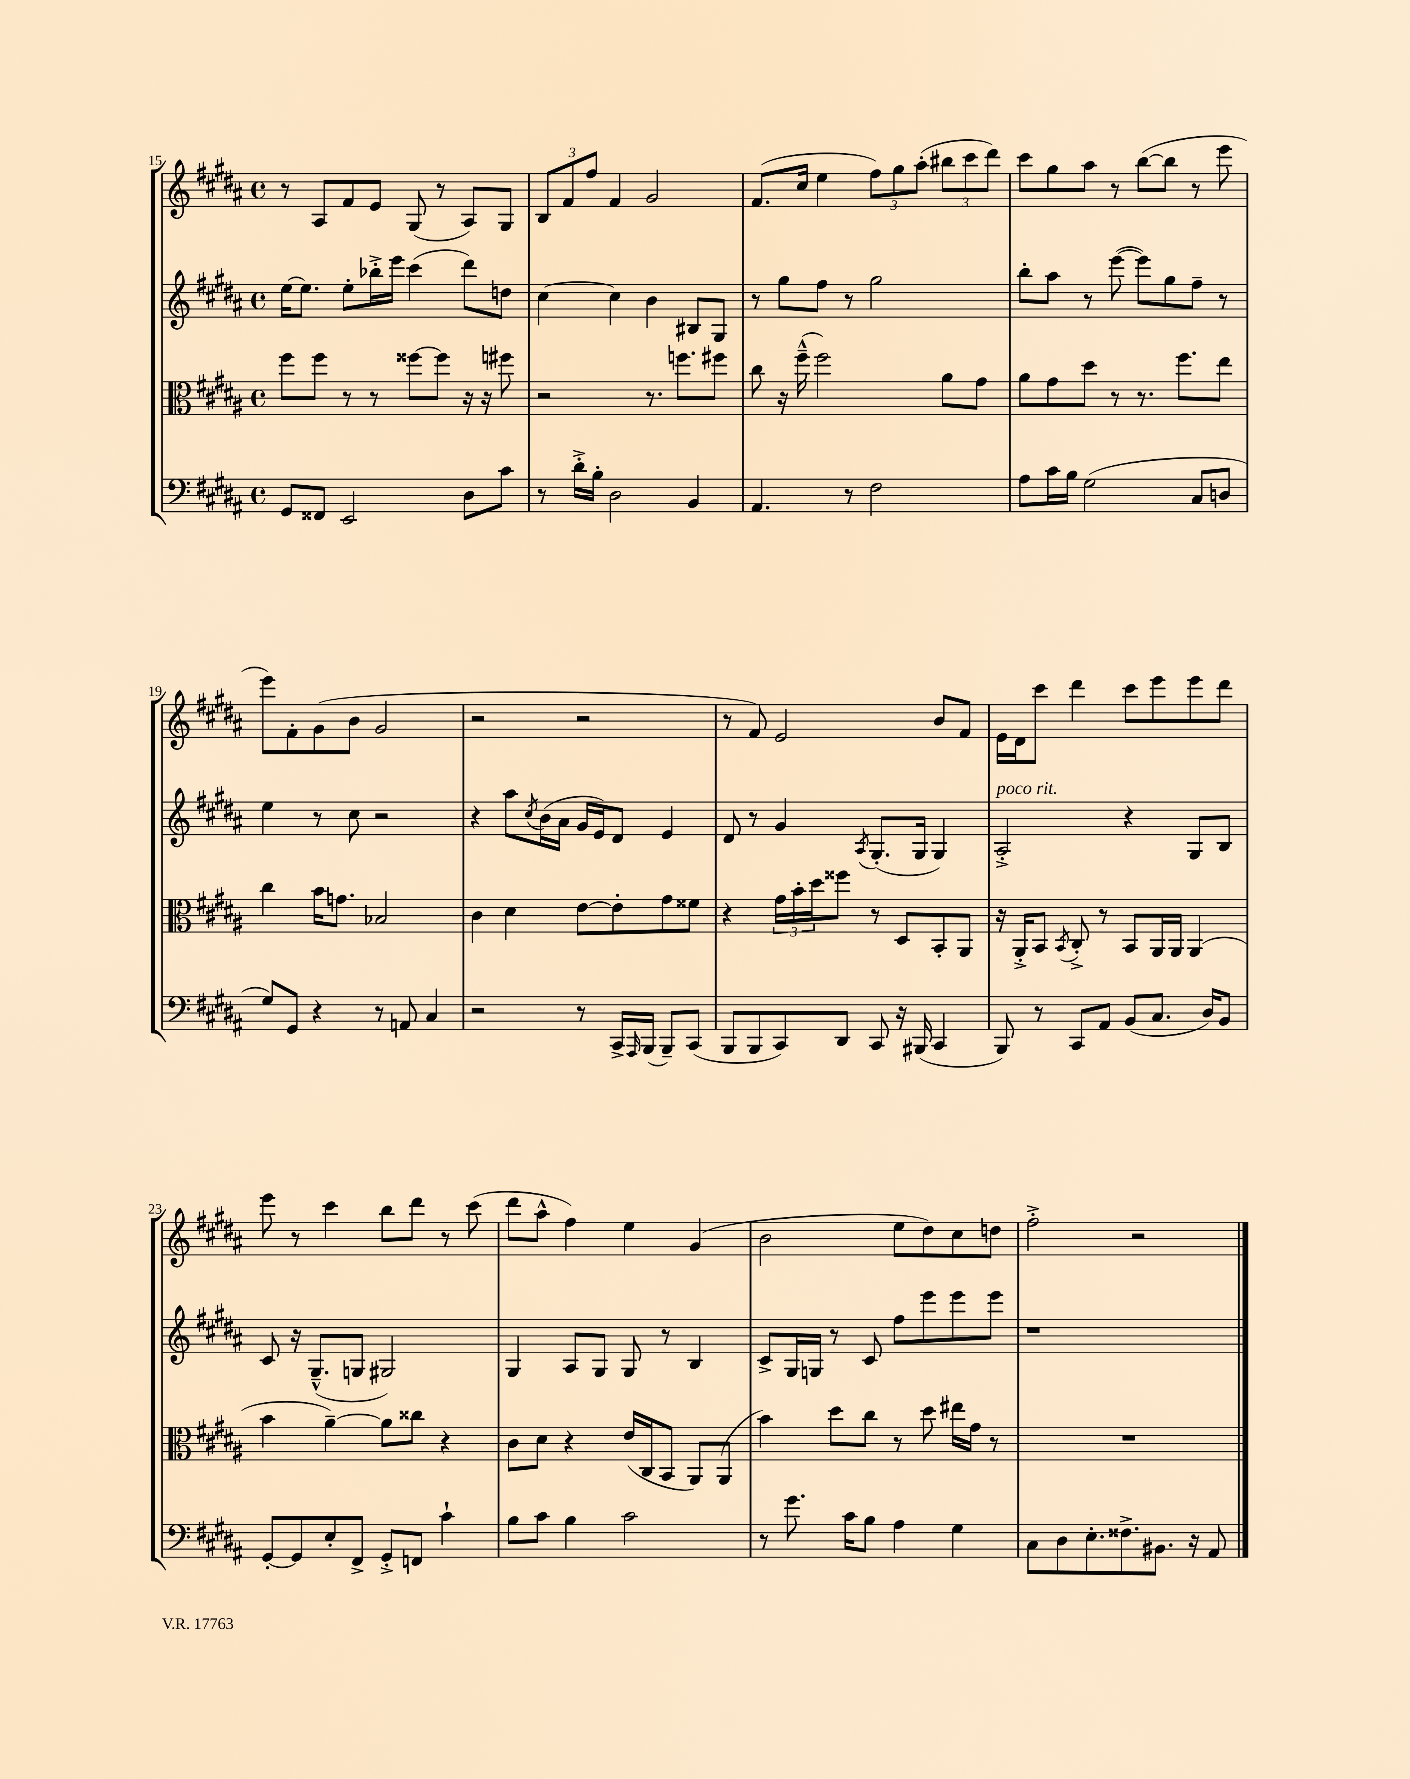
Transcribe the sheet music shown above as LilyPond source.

<<
\new StaffGroup <<
\new Staff = "s0" {
    \clef treble \key b \major \defaultTimeSignature \time 4/4
    r8 ais8 fis'8 e'8 gis8( r8 ais8) gis8 |
    \tuplet 3/2 { b8 fis'8 fis''8 } fis'4 gis'2 |
    fis'8.( cis''16 e''4 \tuplet 3/2 { fis''8) gis''8 ais''8-.( } \tuplet 3/2 { bis''8 cis'''8 dis'''8) } |
    cis'''8 gis''8 ais''8 r8 b''8~( b''8 r8 e'''8 |
    e'''8) fis'8-. gis'8( b'8 gis'2 |
    r2 r2 |
    r8 fis'8) e'2 b'8 fis'8 |
    e'16 dis'16 cis'''8 dis'''4 cis'''8 e'''8 e'''8 dis'''8 |
    e'''8 r8 cis'''4 b''8 dis'''8 r8 cis'''8( |
    dis'''8 ais''8-^ fis''4) e''4 gis'4( |
    b'2 e''8 dis''8) cis''8 d''8 |
    fis''2-.-> r2 \bar "|." |
}
\new Staff = "s1" {
    \clef treble \key b \major \defaultTimeSignature \time 4/4
    e''16~ e''8. e''8-. bes''16-.-> e'''16 cis'''4( dis'''8) d''8 |
    cis''4~ cis''4 b'4 bis8 gis8 |
    r8 gis''8 fis''8 r8 gis''2 |
    b''8-. ais''8 r8 e'''8~( e'''8) gis''8 fis''8-- r8 |
    e''4 r8 cis''8 r2 |
    r4 ais''8 \acciaccatura { cis''8 } b'16( ais'16 gis'16 e'16) dis'8 e'4 |
    dis'8 r8 gis'4 \acciaccatura { ais8 } gis8.-.( gis16 gis4) |
    ais2-.->^\markup { \italic "poco rit." } r4 gis8 b8 |
    cis'8 r16 gis8.---^( g8 gis2) |
    gis4 ais8 gis8 gis8 r8 b4 |
    cis'8-> gis16 g16 r8 cis'8 fis''8 e'''8 e'''8 e'''8 |
    r1 \bar "|." |
}
\new Staff = "s2" {
    \clef alto \key b \major \defaultTimeSignature \time 4/4
    fis''8 fis''8 r8 r8 fisis''8~ fisis''8 r16 r16 fis''8 |
    r2 r8. f''8. fis''8 |
    cis''8 r16 fis''16---^( fis''2) ais'8 gis'8 |
    ais'8 gis'8 dis''8 r8 r8. fis''8. e''8 |
    cis''4 b'16 g'8. bes2 |
    cis'4 dis'4 e'8~ e'8-. gis'8 fisis'8 |
    r4 \tuplet 3/2 { gis'16 b'16-. dis''16 } fisis''8 r8 dis8 b,8-. ais,8 |
    r16 ais,16-.-> b,8 \acciaccatura { b,8 } cis8-.-> r8 b,8 ais,16 ais,16 ais,4( |
    b'4 ais'4~--) ais'8 cisis''8 r4 |
    cis'8 dis'8 r4 e'16( cis16 b,8 ais,8) ais,8( |
    b'4) dis''8 cis''8 r8 dis''8 eis''16 gis'16 r8 |
    R1 \bar "|." |
}
\new Staff = "s3" {
    \clef bass \key b \major \defaultTimeSignature \time 4/4
    gis,8 fisis,8 e,2 dis8 cis'8 |
    r8 dis'16-.-> b16-. dis2 b,4 |
    ais,4. r8 fis2 |
    ais8 cis'16 b16 gis2( cis8 d8 |
    gis8) gis,8 r4 r8 a,8 cis4 |
    r2 r8 cis,16-> \grace { ais,,16 } b,,16( b,,8--) cis,8( |
    b,,8 b,,8 cis,8) dis,8 cis,8 r16 bis,,16( cis,4 |
    b,,8) r8 cis,8 ais,8 b,8( cis8. dis16) b,8 |
    gis,8~-. gis,8 e8-. fis,8-> gis,8-.-> f,8 cis'4-! |
    b8 cis'8 b4 cis'2 |
    r8 gis'8. cis'16 b8 ais4 gis4 |
    cis8 dis8 e8.-. fisis8.-> bis,8. r16 ais,8 \bar "|." |
}
>>
>>
\layout { \context { \Score currentBarNumber = #15 } }
